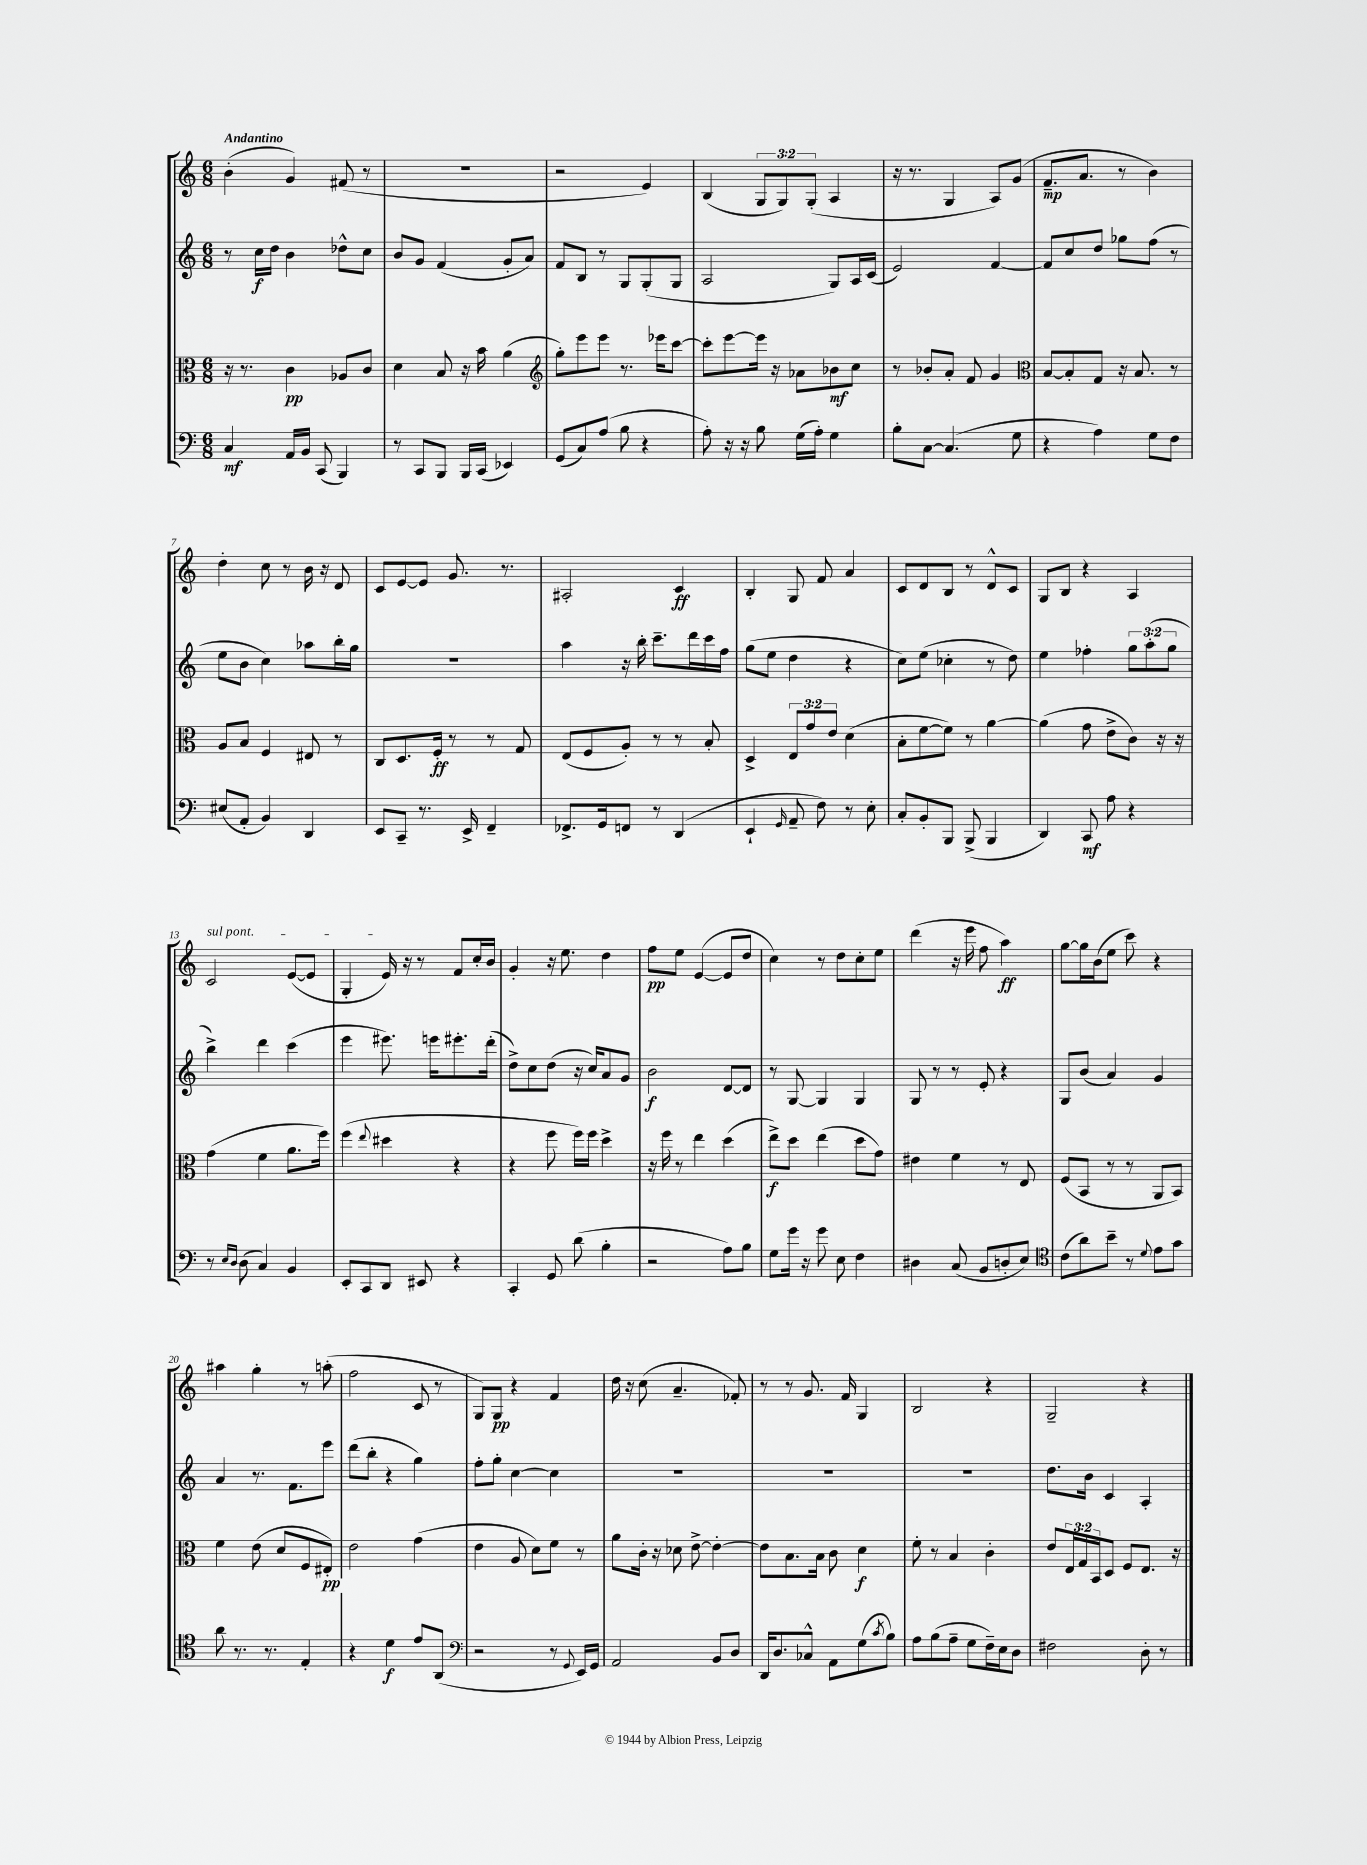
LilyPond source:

<<
\new StaffGroup <<
\new Staff = "s0" {
    \clef treble \key c \major \numericTimeSignature \time 6/8 \override Staff.TupletNumber.text = #tuplet-number::calc-fraction-text \tempo "Andantino"
    b'4-.( g'4) fis'8( r8 |
    R2. |
    r2 e'4) |
    b4( \tuplet 3/2 { g8 g8) g8-.( } a4 |
    r16 r8. g4 a8) g'8( |
    f'8.--\mp a'8. r8 b'4) |
    d''4-. c''8 r8 b'16 r16 d'8 |
    c'8 e'8~ e'8 g'8. r8. |
    ais2-. c'4\ff |
    b4-. g8 f'8 a'4 |
    c'8 d'8 b8 r8 d'8-^ c'8 |
    g8 b8 r4 a4 |
    \once \override TextSpanner.bound-details.left.text = \markup { \italic "sul pont." } c'2\startTextSpan e'8~( e'8 |
    g4-. e'16\stopTextSpan) r16 r8 f'8 c''16-. b'16 |
    g'4-. r16 e''8. d''4 |
    f''8\pp e''8 e'4~( e'8 d''8 |
    c''4) r8 d''8 c''8-. e''8 |
    d'''4( r16 e'''16 f''8 a''4\ff) |
    g''8~ g''16 b'16( e''8 c'''8) r4 |
    ais''4 g''4-. r8 a''8-.( |
    f''2 c'8 r8 |
    g8) g8\pp r4 f'4 |
    d''16 r16 c''8( a'4.-- fes'8-.) |
    r8 r8 g'8. f'16 g4 |
    b2 r4 |
    g2-- r4 \bar "|." |
}
\new Staff = "s1" {
    \clef treble \key c \major \numericTimeSignature \time 6/8 \override Staff.TupletNumber.text = #tuplet-number::calc-fraction-text
    r8 c''16\f d''16 b'4 des''8-^ c''8 |
    b'8 g'8 f'4( g'8-. a'8) |
    f'8 b8 r8 g8 g8-.( g8 |
    a2 g8) a16 c'16( |
    e'2) f'4~ |
    f'8 c''8 d''8 ges''8 f''8( r8 |
    e''8 b'8 c''4) aes''8 b''16-. g''16 |
    R2. |
    a''4 r16 b''16-. c'''8.-- d'''16 c'''16 f''16 |
    g''8( e''8 d''4 r4 |
    c''8) e''8( ces''4-. r8 d''8) |
    e''4 fes''4-. \tuplet 3/2 { g''8 a''8-.( g''8 } |
    b''4->) d'''4 c'''4( |
    e'''4 eis'''8.) e'''16 eis'''8.-. d'''16-.( |
    d''8->) c''8 d''8( r16 c''16) a'8 g'8 |
    b'2\f d'8~ d'8 |
    r8 g8~ g4 g4 |
    g8 r8 r8 e'8-. r4 |
    g8 b'8( a'4) g'4 |
    a'4 r8. f'8. e'''8 |
    d'''8( b''8-. r4 g''4) |
    f''8-. g''8-. c''4~ c''4 |
    R2. |
    R2. |
    R2. |
    d''8. b'16 c'4 a4-. \bar "|." |
}
\new Staff = "s2" {
    \clef alto \key c \major \numericTimeSignature \time 6/8 \override Staff.TupletNumber.text = #tuplet-number::calc-fraction-text
    r16 r8. c'4\pp aes8 c'8 |
    d'4 b8 r16 b'16 a'4( |
    \clef treble g''8-.) e'''8 e'''8 r8. ees'''16 c'''8~ |
    c'''8-. e'''8~ e'''16 r16 aes'8 bes'8\mf c''8 |
    r8 bes'8-. a'8-. f'8 g'4 |
    \clef alto b8~ b8-. g8 r16 b8. r8 |
    a8 b8 f4 eis8 r8 |
    c8 d8. f16-.\ff r8 r8 g8 |
    e8( f8 a8-.) r8 r8 b8-. |
    d4-> \tuplet 3/2 { e8 g'8 e'8 } d'4( |
    b8-. f'8~ f'8) r8 a'4~ |
    a'4( g'8 e'8-> c'8) r16 r16 |
    g'4( f'4 a'8. f''16) |
    f''4( \appoggiatura { e''8 } dis''4 r4 |
    r4 f''8 f''16) f''16 d''4-> |
    r16 f''16 r8 e''4 d''4( |
    e''8->\f) d''8 e''4( d''8 g'8) |
    eis'4 f'4 r8 e8 |
    f8( b,8 r8 r8 a,8 b,8) |
    f'4 e'8( d'8 f8 eis8-.\pp) |
    e'2 g'4( |
    e'4 a8 d'8) f'8 r8 |
    a'8 c'16-. r16 des'8 e'8~-> e'4~-. |
    e'8 b8. b16 c'8 d'4\f |
    f'8-. r8 b4 c'4-. |
    e'8 \tuplet 3/2 { e16 g16 b,16 } d8 f8 e8. r16 \bar "|." |
}
\new Staff = "s3" {
    \clef bass \key c \major \numericTimeSignature \time 6/8
    c4\mf a,16 b,16 c,8( b,,4) |
    r8 c,8 b,,8 b,,16 c,16( ees,4) |
    g,8( c8) a8( b8 r4 |
    a8-.) r16 r16 b8 g16( a16-.) g4 |
    b8-. c8~ c4.( g8 |
    r4 a4) g8 f8 |
    eis8( a,8-. b,4) d,4 |
    e,8 c,8-- r8. e,16-> f,4-- |
    fes,8.-> g,16 f,8 r8 d,4( |
    e,4-! \grace { g,16 } a,8-- f8) r8 e8-. |
    c8-. b,8-. b,,8 b,,8->( b,,4 |
    d,4) c,8\mf a8 r4 |
    r8 \grace { e16 d16 } d8( c4) b,4 |
    e,8-. c,8 d,8 eis,8 r4 |
    c,4-. g,8 d'8( b4-. |
    r2 a8) b8 |
    g8 g'16 r16 g'8 e8 f4 |
    dis4 c8( b,8 d8-. e8) |
    \clef tenor c'8( a'8) b'8-- r8 \appoggiatura { d'8 } e'8 g'8 |
    a'8 r8. r8. e4-. |
    r4 d'4\f e'8 a,8( |
    \clef bass r2 r8 \appoggiatura { g,8 } e,16) g,16 |
    a,2 b,8 d8 |
    d,16 d8. ces8-^ a,8 g8( \acciaccatura { c'8 } b8) |
    a8 b8( a8-- g8 f16--) e16 d8 |
    fis2 d8-. r8 \bar "|." |
}
>>
>>
